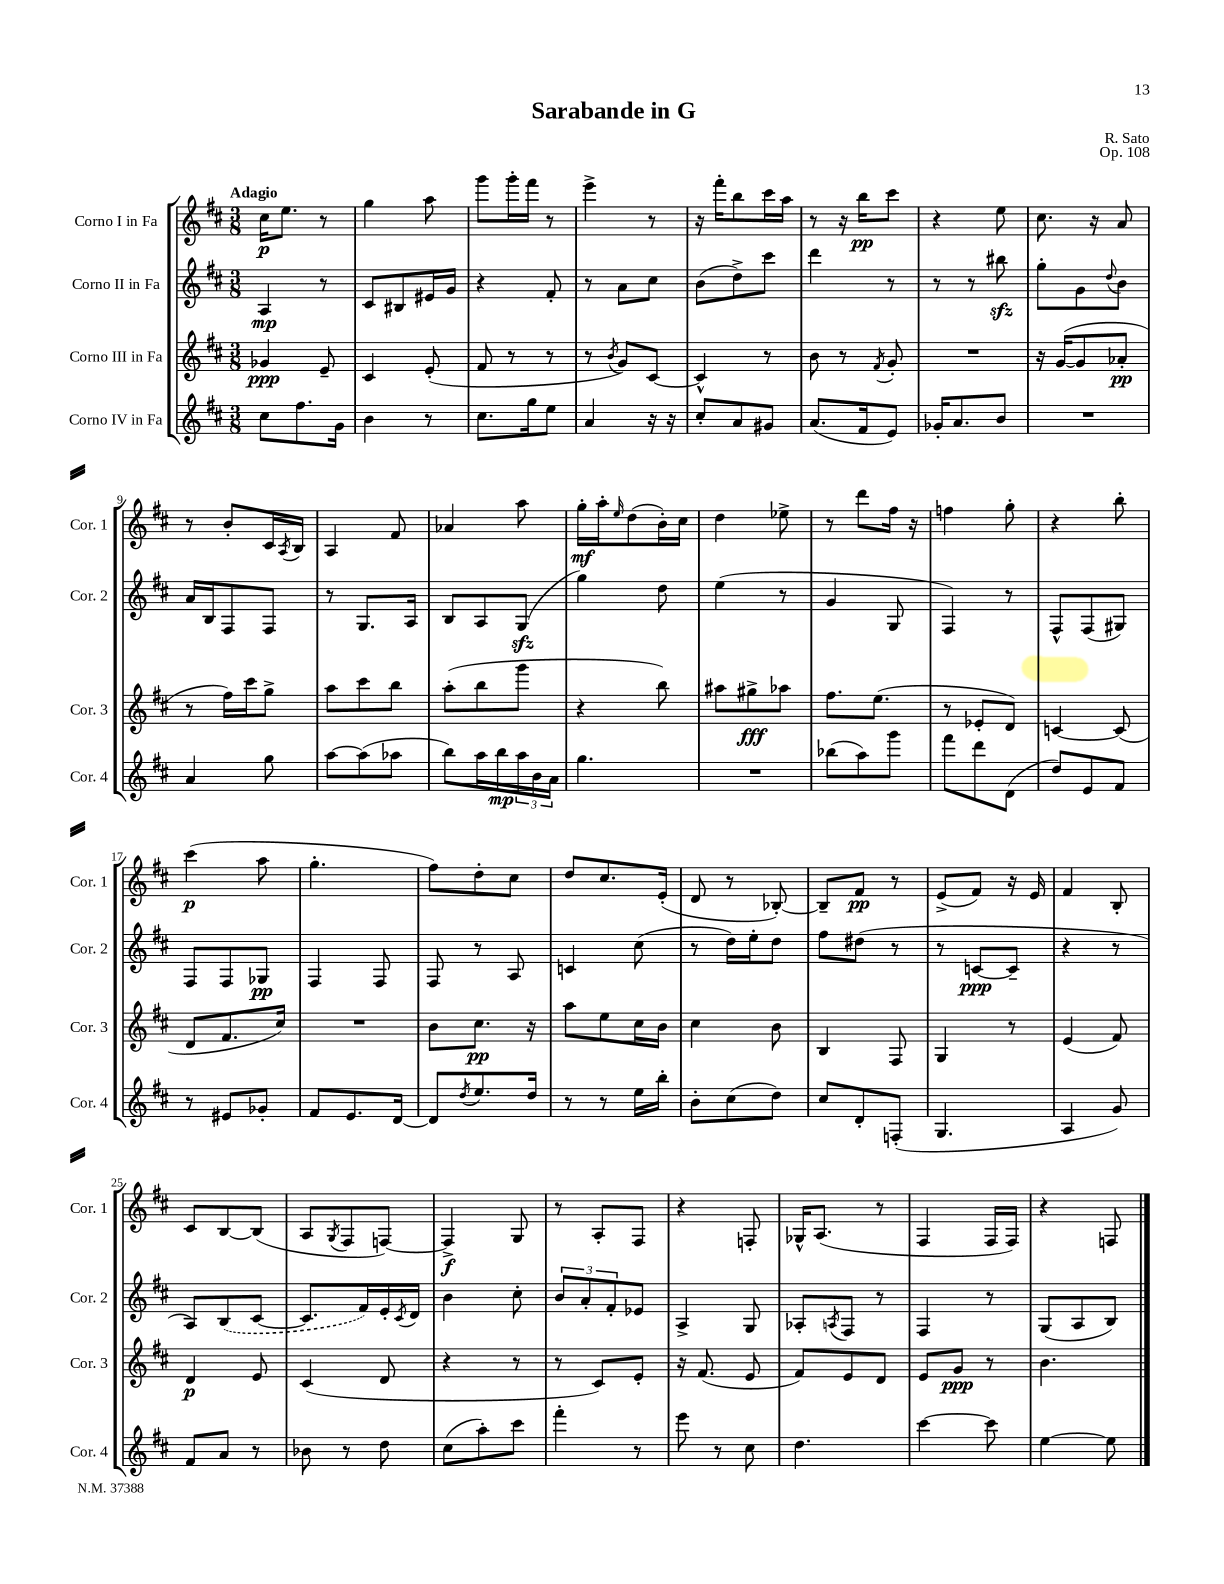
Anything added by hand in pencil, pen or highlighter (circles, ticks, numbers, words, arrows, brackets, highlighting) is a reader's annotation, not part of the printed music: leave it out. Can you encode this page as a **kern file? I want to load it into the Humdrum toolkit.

**kern	**dynam	**kern	**dynam	**kern	**dynam	**kern	**dynam
*part4	*part4	*part3	*part3	*part2	*part2	*part1	*part1
*staff4	*staff4	*staff3	*staff3	*staff2	*staff2	*staff1	*staff1
*I"Corno IV in Fa	*	*I"Corno III in Fa	*	*I"Corno II in Fa	*	*I"Corno I in Fa	*
*I'Cor. 4	*	*I'Cor. 3	*	*I'Cor. 2	*	*I'Cor. 1	*
*clefG2	*	*clefG2	*	*clefG2	*	*clefG2	*
*k[f#c#]	*	*k[f#c#]	*	*k[f#c#]	*	*k[f#c#]	*
*M3/8	*	*M3/8	*	*M3/8	*	*M3/8	*
=1	=1	=1	=1	=1	=1	=1	=1
!	!	!	!	!	!	!LO:TX:a:B:t=Adagio	!
8cc#\L	.	4g-X/	ppp	4A/	mp	16cc#\KL	p
.	.	.	.	.	.	8.ee\J	.
8.ff#\	.	.	.	.	.	.	.
.	.	8e~/	.	8r	.	8r	.
16g\Jk	.	.	.	.	.	.	.
=2	=2	=2	=2	=2	=2	=2	=2
4b\	.	4c#/	.	8c#/L	.	4gg\	.
.	.	.	.	8B#X/	.	.	.
8r	.	(8e'/	.	16e#X/L	.	8aa\	.
.	.	.	.	16g/JJ	.	.	.
=3	=3	=3	=3	=3	=3	=3	=3
8.cc#\L	.	8f#/	.	4r	.	8ggg\L	.
.	.	8r	.	.	.	16ggg'\L	.
16gg\k	.	.	.	.	.	16fff#\JJ	.
8ee\J	.	8r	.	8f#'/	.	8r	.
=4	=4	=4	=4	=4	=4	=4	=4
4a/	.	8r	.	8r	.	4eee^\	.
.	.	8qb/	.	.	.	.	.
.	.	8g/L)	.	8a\L	.	.	.
16r	.	[8c#/J	.	8cc#\J	.	8r	.
16r	.	.	.	.	.	.	.
=5	=5	=5	=5	=5	=5	=5	=5
8cc#'/L	.	4c#^^/]	.	(8b\L	.	16r	.
.	.	.	.	.	.	16fff#'\KL	.
8a/	.	.	.	8dd^\)	.	8bb\	.
8g#X/J	.	8r	.	8ccc#\J	.	16ccc#\L	.
.	.	.	.	.	.	16aa\JJ	.
=6	=6	=6	=6	=6	=6	=6	=6
(8.a/L	.	8b\	.	4ddd\	.	8r	.
.	.	8r	.	.	.	16r	.
16f#/k	.	.	.	.	.	16bb\KL	pp
.	.	8qf#/	.	.	.	.	.
8e/J)	.	8g'/	.	8r	.	8ccc#\J	.
=7	=7	=7	=7	=7	=7	=7	=7
16g-X'/KL	.	4.r	.	8r	.	4r	.
8.a/	.	.	.	.	.	.	.
.	.	.	.	8r	.	.	.
8b/J	.	.	.	8bb#Xzz\	.	8ee\	.
=8	=8	=8	=8	=8	=8	=8	=8
4.r	.	16r	.	8gg'\L	.	8.cc#\	.
.	.	([16g/KL	.	.	.	.	.
.	.	8g/]	.	8g\	.	.	.
.	.	.	.	.	.	16r	.
.	.	.	.	8qqdd/	.	.	.
.	.	8a-X'/J	pp	8b\J	.	8a/	.
!!LO:LB:g=z
=9	=9	=9	=9	=9	=9	=9	=9
4a/	.	8r	.	16a/LL	.	8r	.
.	.	.	.	16B/J	.	.	.
.	.	16ff#\LL)	.	8F#/	.	8b'/L	.
.	.	16ccc#\J	.	.	.	.	.
8gg\	.	8gg^\J	.	8F#/J	.	16c#/L	.
.	.	.	.	.	.	8qA/	.
.	.	.	.	.	.	16B/JJ	.
=10	=10	=10	=10	=10	=10	=10	=10
[8aa\L	.	8aa\L	.	8r	.	4A/	.
(8aa\]	.	8ccc#\	.	8.G/L	.	.	.
8aa-X\J	.	8bb\J	.	.	.	8f#/	.
.	.	.	.	16A/Jk	.	.	.
=11	=11	=11	=11	=11	=11	=11	=11
8bb\L)	.	(8aa'\L	.	8B/L	.	4a-X/	.
16aa\L	.	8bb\	.	8A/	.	.	.
16bb\	mp	.	.	.	.	.	.
24aa\	.	8ggg\J	.	(8Gzz/J	.	8aa\	.
24b\	.	.	.	.	.	.	.
24a\JJ	.	.	.	.	.	.	.
=12	=12	=12	=12	=12	=12	=12	=12
4.gg\	.	4r	.	4gg\)	.	16gg'\LL	mf
.	.	.	.	.	.	16aa'\J	.
.	.	.	.	.	.	16qqee/	.
.	.	.	.	.	.	(8dd\	.
.	.	8bb\)	.	8dd\	.	16b'\L)	.
.	.	.	.	.	.	16cc#\JJ	.
=13	=13	=13	=13	=13	=13	=13	=13
4.r	.	8aa#X\L	.	(4ee\	.	4dd\	.
.	.	8gg#X^\	fff	.	.	.	.
.	.	8aa-X\J	.	8r	.	8ee-X^\	.
=14	=14	=14	=14	=14	=14	=14	=14
(8bb-X\L	.	8.ff#\L	.	4g/	.	8r	.
8aa\)	.	.	.	.	.	8ddd\L	.
.	.	(8.ee\J	.	.	.	.	.
8ggg\J	.	.	.	8G/	.	16ff#\Jk	.
.	.	.	.	.	.	16r	.
=15	=15	=15	=15	=15	=15	=15	=15
8fff#\L	.	8r	.	4F#/)	.	4ffn\	.
8ddd\	.	8e-X'/L	.	.	.	.	.
(8d\J	.	8d/J)	.	8r	.	8gg'\	.
=16	=16	=16	=16	=16	=16	=16	=16
8dd/L)	.	[4cn/	.	8F#^^/L	.	4r	.
8e/	.	.	.	(8F#/	.	.	.
8f#/J	.	(8c/]	.	8G#X/J)	.	8bb'\	.
!!LO:LB:g=z
=17	=17	=17	=17	=17	=17	=17	=17
8r	.	8d/L	.	8F#/L	.	(4ccc#\	p
8e#X/L	.	8.f#/	.	8F#/	.	.	.
8g-X'/J	.	.	.	8G-X/J	pp	8aa\	.
.	.	16cc#/Jk)	.	.	.	.	.
=18	=18	=18	=18	=18	=18	=18	=18
8f#/L	.	4.r	.	4F#/	.	4.gg'\	.
8.e/	.	.	.	.	.	.	.
.	.	.	.	8F#/	.	.	.
[16d/Jk	.	.	.	.	.	.	.
=19	=19	=19	=19	=19	=19	=19	=19
8d/L]	.	8b\L	.	8F#/	.	8ff#\L)	.
8qdd/	.	.	.	.	.	.	.
8.ee/	.	8.cc#\J	pp	8r	.	8dd'\	.
.	.	.	.	8A/	.	8cc#\J	.
16dd/Jk	.	16r	.	.	.	.	.
=20	=20	=20	=20	=20	=20	=20	=20
8r	.	8aa\L	.	4cn/	.	8dd/L	.
8r	.	8ee\	.	.	.	8.cc#/	.
16ee\LL	.	16cc#\L	.	(8cc#\	.	.	.
16bb'\JJ	.	16b\JJ	.	.	.	(16e'/Jk	.
=21	=21	=21	=21	=21	=21	=21	=21
8b'\L	.	4cc#\	.	8r	.	8d/	.
(8cc#\	.	.	.	16dd\LL)	.	8r	.
.	.	.	.	16ee'\J	.	.	.
8dd\J)	.	8b\	.	8dd\J	.	[8B-X'/)	.
=22	=22	=22	=22	=22	=22	=22	=22
8cc#/L	.	4B/	.	8ff#\L	.	8B-~/L]	.
8d'/	.	.	.	(8dd#X\J	.	8f#/J	pp
(8Fn'/J	.	8F#/	.	8r	.	8r	.
=23	=23	=23	=23	=23	=23	=23	=23
4.G/	.	4G/	.	8r	.	(8e^/L	.
.	.	.	.	[8cn/L	ppp	8f#/J)	.
.	.	8r	.	8c~/J]	.	16r	.
.	.	.	.	.	.	16e/	.
=24	=24	=24	=24	=24	=24	=24	=24
4A/	.	(4e/	.	4r	.	4f#/	.
8g/)	.	8f#/)	.	8r	.	8B'/	.
!!LO:LB:g=z
=25	=25	=25	=25	=25	=25	=25	=25
8f#/L	.	4d/	p	8A/L)	.	8c#/L	.
8a/J	.	.	.	(8B/	.	[8B/	.
8r	.	8e/	.	[8c#/J	.	(8B/J]	.
=26	=26	=26	=26	=26	=26	=26	=26
8b-X\	.	(4c#/	.	8.c#/L]	.	8A/L	.
.	.	.	.	.	.	8qG/	.
8r	.	.	.	.	.	8F#/	.
.	.	.	.	16f#/L)	.	.	.
8dd\	.	8d/	.	16e'/	.	[8Fn/J)	.
.	.	.	.	8qc#/	.	.	.
.	.	.	.	16d/JJ	.	.	.
=27	=27	=27	=27	=27	=27	=27	=27
(8cc#\L	.	4r	.	4b\	.	4F^/]	f
8aa'\)	.	.	.	.	.	.	.
8ccc#\J	.	8r	.	8cc#'\	.	8G/	.
=28	=28	=28	=28	=28	=28	=28	=28
4fff#'\	.	8r	.	12b/L	.	8r	.
.	.	.	.	12a'/	.	.	.
.	.	8c#/L)	.	.	.	8A'/L	.
.	.	.	.	12f#'/	.	.	.
8r	.	8e'/J	.	8e-X/J	.	8F#/J	.
=29	=29	=29	=29	=29	=29	=29	=29
8eee\	.	16r	.	4A^/	.	4r	.
.	.	(8.f#/	.	.	.	.	.
8r	.	.	.	.	.	.	.
8cc#\	.	8e/	.	8G/	.	8Fn'/	.
=30	=30	=30	=30	=30	=30	=30	=30
4.dd\	.	8f#/L)	.	8A-X'/L	.	16G-X^^/KL	.
.	.	.	.	.	.	(8.A/J	.
.	.	.	.	8qAn/	.	.	.
.	.	8e/	.	8F#/J	.	.	.
.	.	8d/J	.	8r	.	8r	.
=31	=31	=31	=31	=31	=31	=31	=31
[4ccc#\	.	8e/L	.	4F#/	.	4F#/	.
.	.	8g/J	ppp	.	.	.	.
8ccc#\]	.	8r	.	8r	.	16F#/LL	.
.	.	.	.	.	.	16F#/JJ)	.
=32	=32	=32	=32	=32	=32	=32	=32
[4ee\	.	4.b\	.	(8G/L	.	4r	.
.	.	.	.	8A/	.	.	.
8ee\]	.	.	.	8B/J)	.	8Fn/	.
==	==	==	==	==	==	==	==
*-	*-	*-	*-	*-	*-	*-	*-
